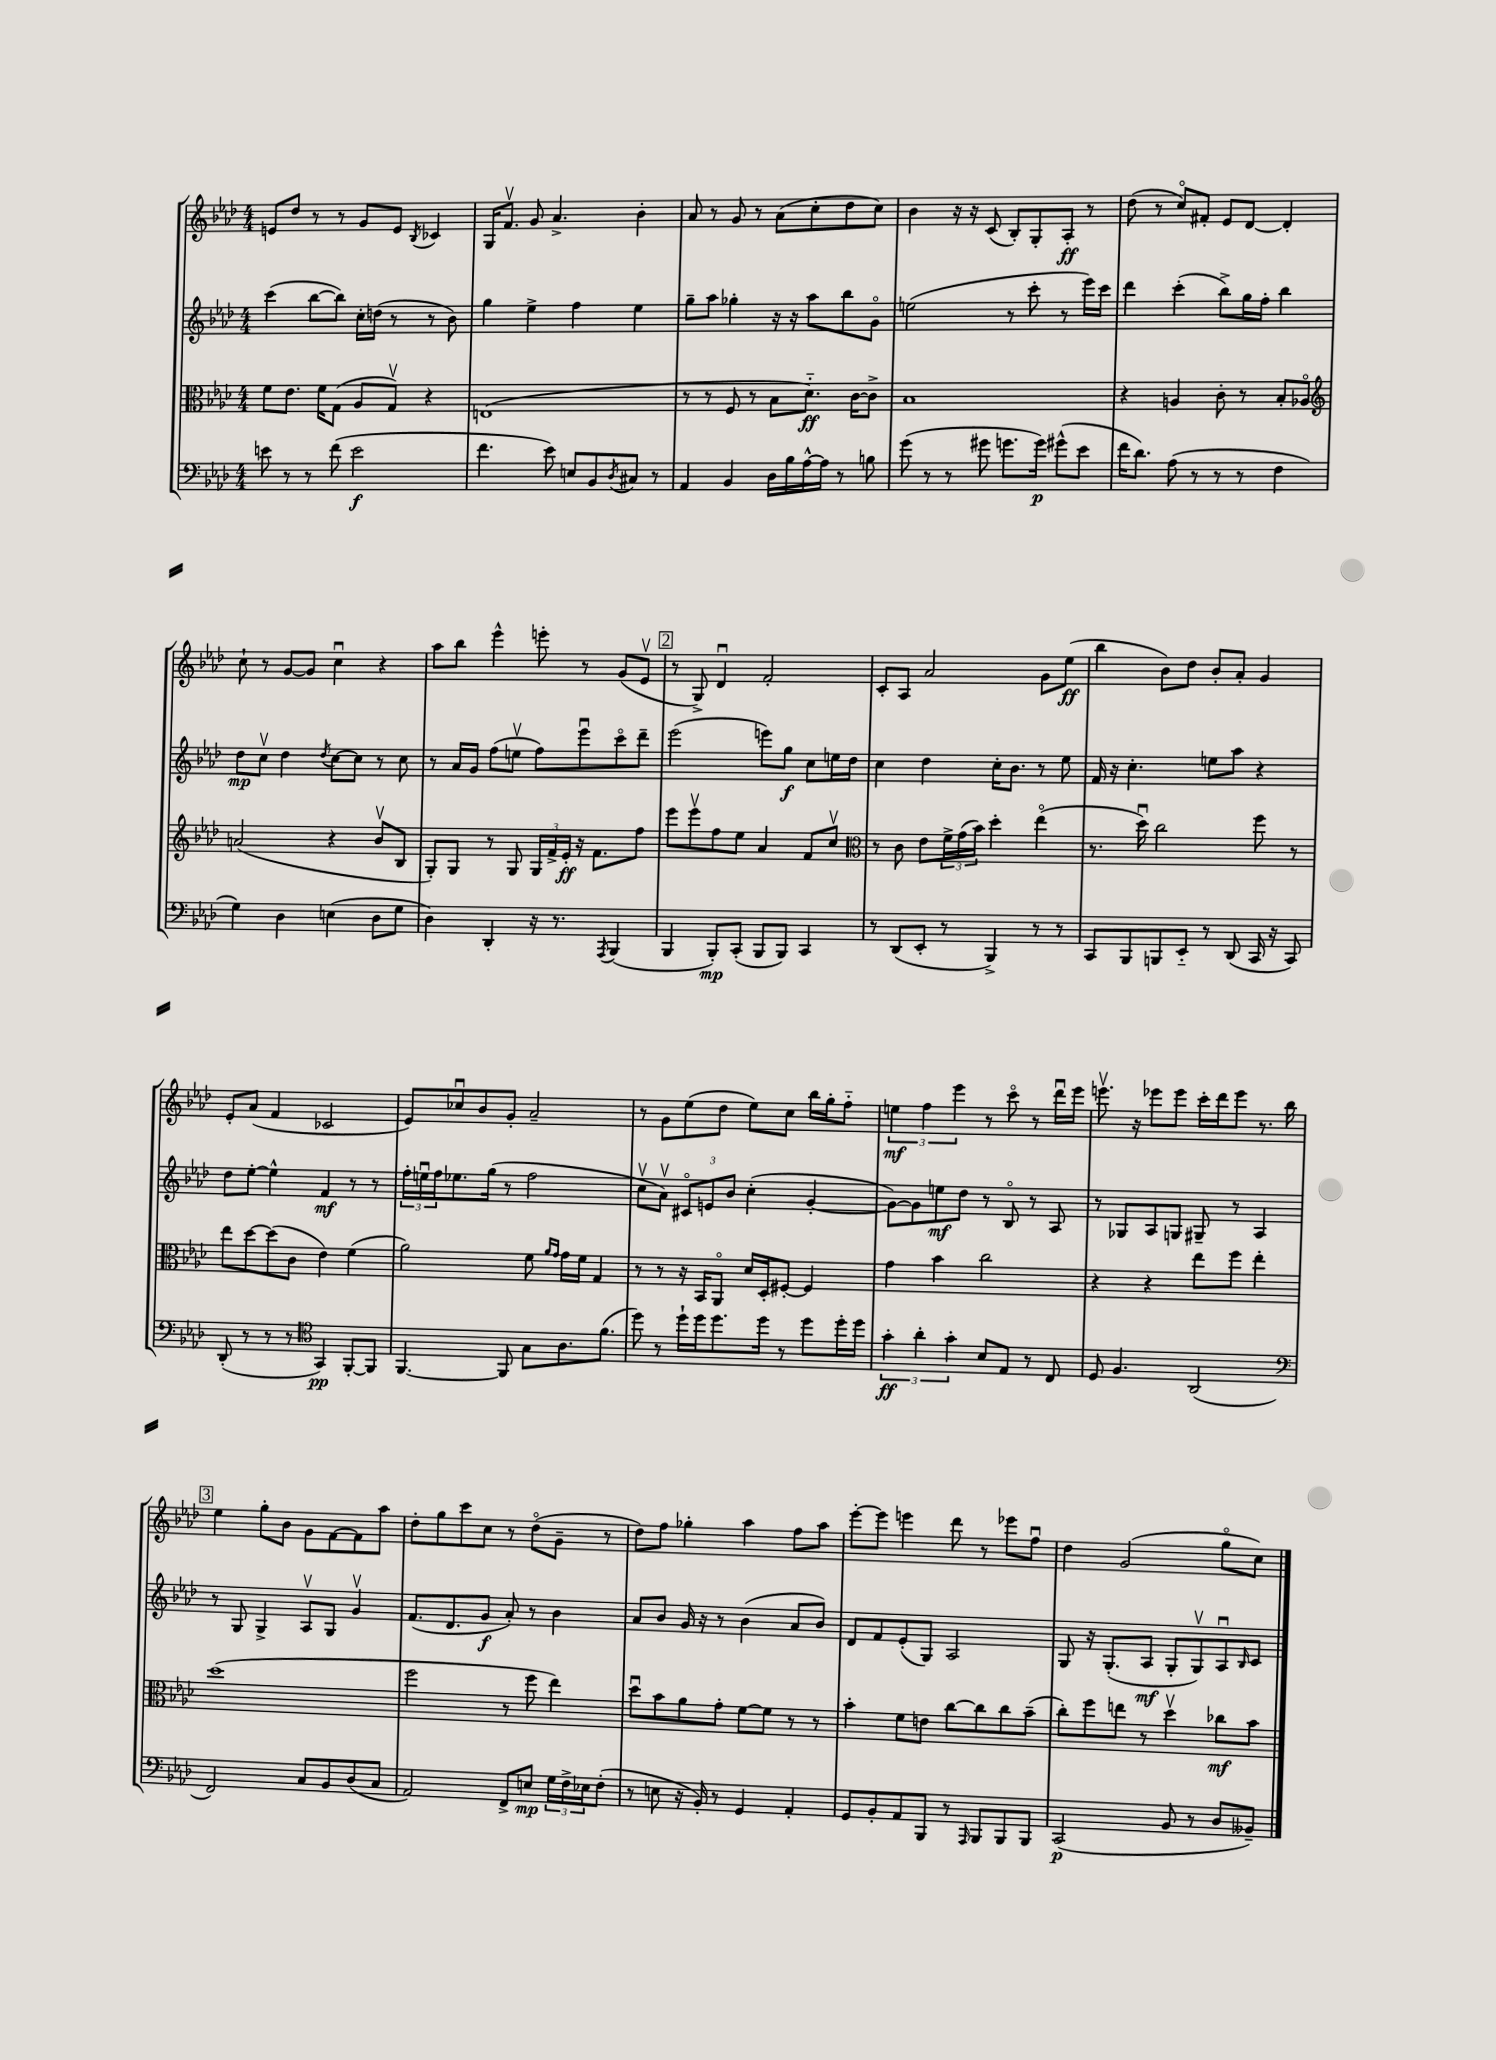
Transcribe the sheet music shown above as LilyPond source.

<<
\new StaffGroup <<
\new Staff = "s0" {
    \clef treble \key aes \major \numericTimeSignature \time 4/4
    e'8 des''8 r8 r8 g'8 e'8 \acciaccatura { bes8 } ces'4 |
    g16 f'8.\upbow g'8 aes'4.-> bes'4-. |
    aes'8 r8 g'8 r8 aes'8( c''8-. des''8 c''8) |
    bes'4 r16 r16 c'8( bes8-.) g8-. aes8-.\ff r8 |
    des''8( r8 c''8\flageolet) fis'8-. ees'8 des'8~ des'4-. |
    c''8-! r8 g'8~ g'8 c''4\downbow r4 |
    aes''8 bes''8 ees'''4-^ e'''8-. r8 g'8( ees'8\upbow |
    \mark \markup { \box "2" } r8 g8->) des'4\downbow f'2-. |
    c'8-. aes8 aes'2 g'8 ees''8\ff( |
    bes''4 bes'8) des''8 bes'8-. aes'8-. g'4 |
    ees'8-. aes'8( f'4 ces'2 |
    ees'8) ces''8\downbow bes'8 g'8-. aes'2-- |
    r8 g'8 ees''8( des''8 ees''8) c''8 bes''16 g''16-. f''8-_ |
    \tuplet 3/2 { e''4\mf f''4 ees'''4 } r8 c'''8\flageolet r8 des'''16\downbow ees'''16 |
    e'''8.\upbow r16 ees'''8 ees'''8 c'''16-. des'''16 ees'''8 r8. bes''16 |
    \mark \markup { \box "3" } ees''4 g''8-. bes'8 g'8 f'8~ f'8 aes''8 |
    des''8-. g''8 c'''8 c''8 r8 des''8\flageolet( g'8-- r8 |
    des''8) f''8 ges''4-. aes''4 f''8 aes''8 |
    ees'''8~-. ees'''8 e'''4 des'''8 r8 ees'''8 f''8\downbow |
    des''4 g'2( g''8\flageolet c''8) \bar "|." |
}
\new Staff = "s1" {
    \clef treble \key aes \major \numericTimeSignature \time 4/4
    c'''4( bes''8~ bes''8) c''16-. d''16( r8 r8 bes'8) |
    g''4 ees''4-> f''4 ees''4 |
    g''8-- aes''8 ges''4-. r16 r16 aes''8 bes''8 g'8\flageolet |
    e''2( r8 c'''8-. r8 ees'''16) c'''16 |
    des'''4 c'''4-.( bes''8->) g''16 f''16-. bes''4 |
    des''8\mp c''8\upbow des''4 \acciaccatura { des''8 } c''8~ c''8 r8 c''8 |
    r8 aes'16 g'16 f''8( e''8\upbow f''8) ees'''8\downbow c'''8\flageolet des'''8-- |
    \mark \markup { \box "2" } ees'''2( e'''8) g''8\f c''8 e''16 des''16 |
    c''4 des''4 c''16-. bes'8. r8 ees''8 |
    f'16 r16 c''4.-. e''8 aes''8 r4 |
    des''8 ees''8~-. ees''4-^ f'4\mf r8 r8 |
    \tuplet 3/2 { f''16-. e''16\downbow f''16 } ees''8. g''16( r8 f''2 |
    c''8\upbow aes'8\upbow) \tuplet 3/2 { cis'8\flageolet e'8 bes'8 } c''4-.( g'4~-. |
    g'8~) g'8 e''8\mf des''8 r8 bes8\flageolet r8 aes8 |
    r8 ges8 aes8 g8 gis8-- r8 aes4 |
    \mark \markup { \box "3" } r8 g8 g4-> aes8\upbow g8 g'4\upbow |
    f'8.( des'8. g'8\f aes'8-.) r8 bes'4 |
    aes'8 bes'8 g'16 r16 r8 bes'4( aes'8 bes'8) |
    des'8 f'8 ees'8-.( g8) aes2 |
    g8 r16 g8.-.( aes8\mf g8-. g8\upbow) aes8\downbow \grace { bes16 } c'8 \bar "|." |
}
\new Staff = "s2" {
    \clef alto \key aes \major \numericTimeSignature \time 4/4
    f'8 ees'8. f'16 g8( aes8 g8\upbow) r4 |
    e1( |
    r8 r8 f8 r8 bes8 des'8.-_\ff) c'16~ c'8-> |
    bes1 |
    r4 a4 c'8-. r8 bes8-. aes8\flageolet |
    \clef treble a'2( r4 bes'8\upbow bes8 |
    g8-.) g8 r8 g8 \tuplet 3/2 { g16 f'16-> ees'16-.\ff } r16 f'8. f''8 |
    \mark \markup { \box "2" } ees'''8 ees'''8\upbow f''8 ees''8 aes'4 f'8 c''8\upbow |
    \clef alto r8 c'8 ees'8 \tuplet 3/2 { f'16-> g'16( bes'16) } des''4-. ees''4\flageolet( |
    r8. des''16\downbow) c''2 f''8 r8 |
    ees''8 des''8~ des''8( c'8 ees'4) f'4( |
    aes'2) f'8 \grace { aes'16 g'16 } g'16 f'16 g4 |
    r8 r8 r16 bes,16 aes,8\flageolet des'16 des16-. fis8~-. fis4 |
    g'4 bes'4 c''2 |
    r4 r4 ees''8 f''8 ees''4-. |
    \mark \markup { \box "3" } des''1( |
    f''2 r8 f''8 ees''4) |
    des''8\downbow bes'8 aes'8 g'8-. f'8~ f'8 r8 r8 |
    bes'4-. f'8 e'8 c''8~ c''8 c''8 bes'8--( |
    c''8-.) f''8 e''8 r8 des''4\upbow ces''8\mf bes'8 \bar "|." |
}
\new Staff = "s3" {
    \clef bass \key aes \major \numericTimeSignature \time 4/4
    e'8 r8 r8 f'8( e'2\f |
    f'4. ees'8) e8 bes,8 \acciaccatura { des8 } cis8 r8 |
    aes,4 bes,4 des16 bes16 aes16~-^ aes16 r8 b8 |
    g'8( r8 r8 gis'8 g'8. g'16\p) gis'8-^( ees'8 |
    f'16 des'8.) aes8( r8 r8 r8 f4 |
    g4) des4 e4( des8 g8 |
    des4) des,4-. r16 r8. \acciaccatura { aes,,8 } bes,,4( |
    \mark \markup { \box "2" } bes,,4 bes,,8-.\mp) c,8-.( bes,,8 bes,,8) c,4 |
    r8 des,8( ees,8-. r8 bes,,4->) r8 r8 |
    c,8 bes,,8 b,,8 ees,8-_ r8 des,8( c,16 r16 c,8) |
    des,8-.( r8 r8 r8 \clef tenor g,4\pp) f,8~-. f,8 |
    f,4.~ f,8 g8 aes8. f'8.( |
    des''8) r8 des''16-! des''16 des''8. des''16 r8 des''8 des''16-. des''16 |
    \tuplet 3/2 { g'4-.\ff aes'4-. g'4-. } bes8 ees8 r8 c8 |
    des8 f4. aes,2( |
    \mark \markup { \box "3" } \clef bass f,2) c8 bes,8 des8( c8 |
    aes,2) f,8-> e8\mp \tuplet 3/2 { g16 f16-> ees16 } f8-.( |
    r8 e8 r16 bes,16-.) r8 g,4 aes,4-. |
    g,8 bes,8-. aes,8 bes,,8 r8 \grace { aes,,16 } bes,,8 bes,,8 bes,,8 |
    c,2\p( bes,8 r8 des8 beses,8--) \bar "|." |
}
>>
>>
\layout { \context { \Score \remove "Bar_number_engraver" } }
